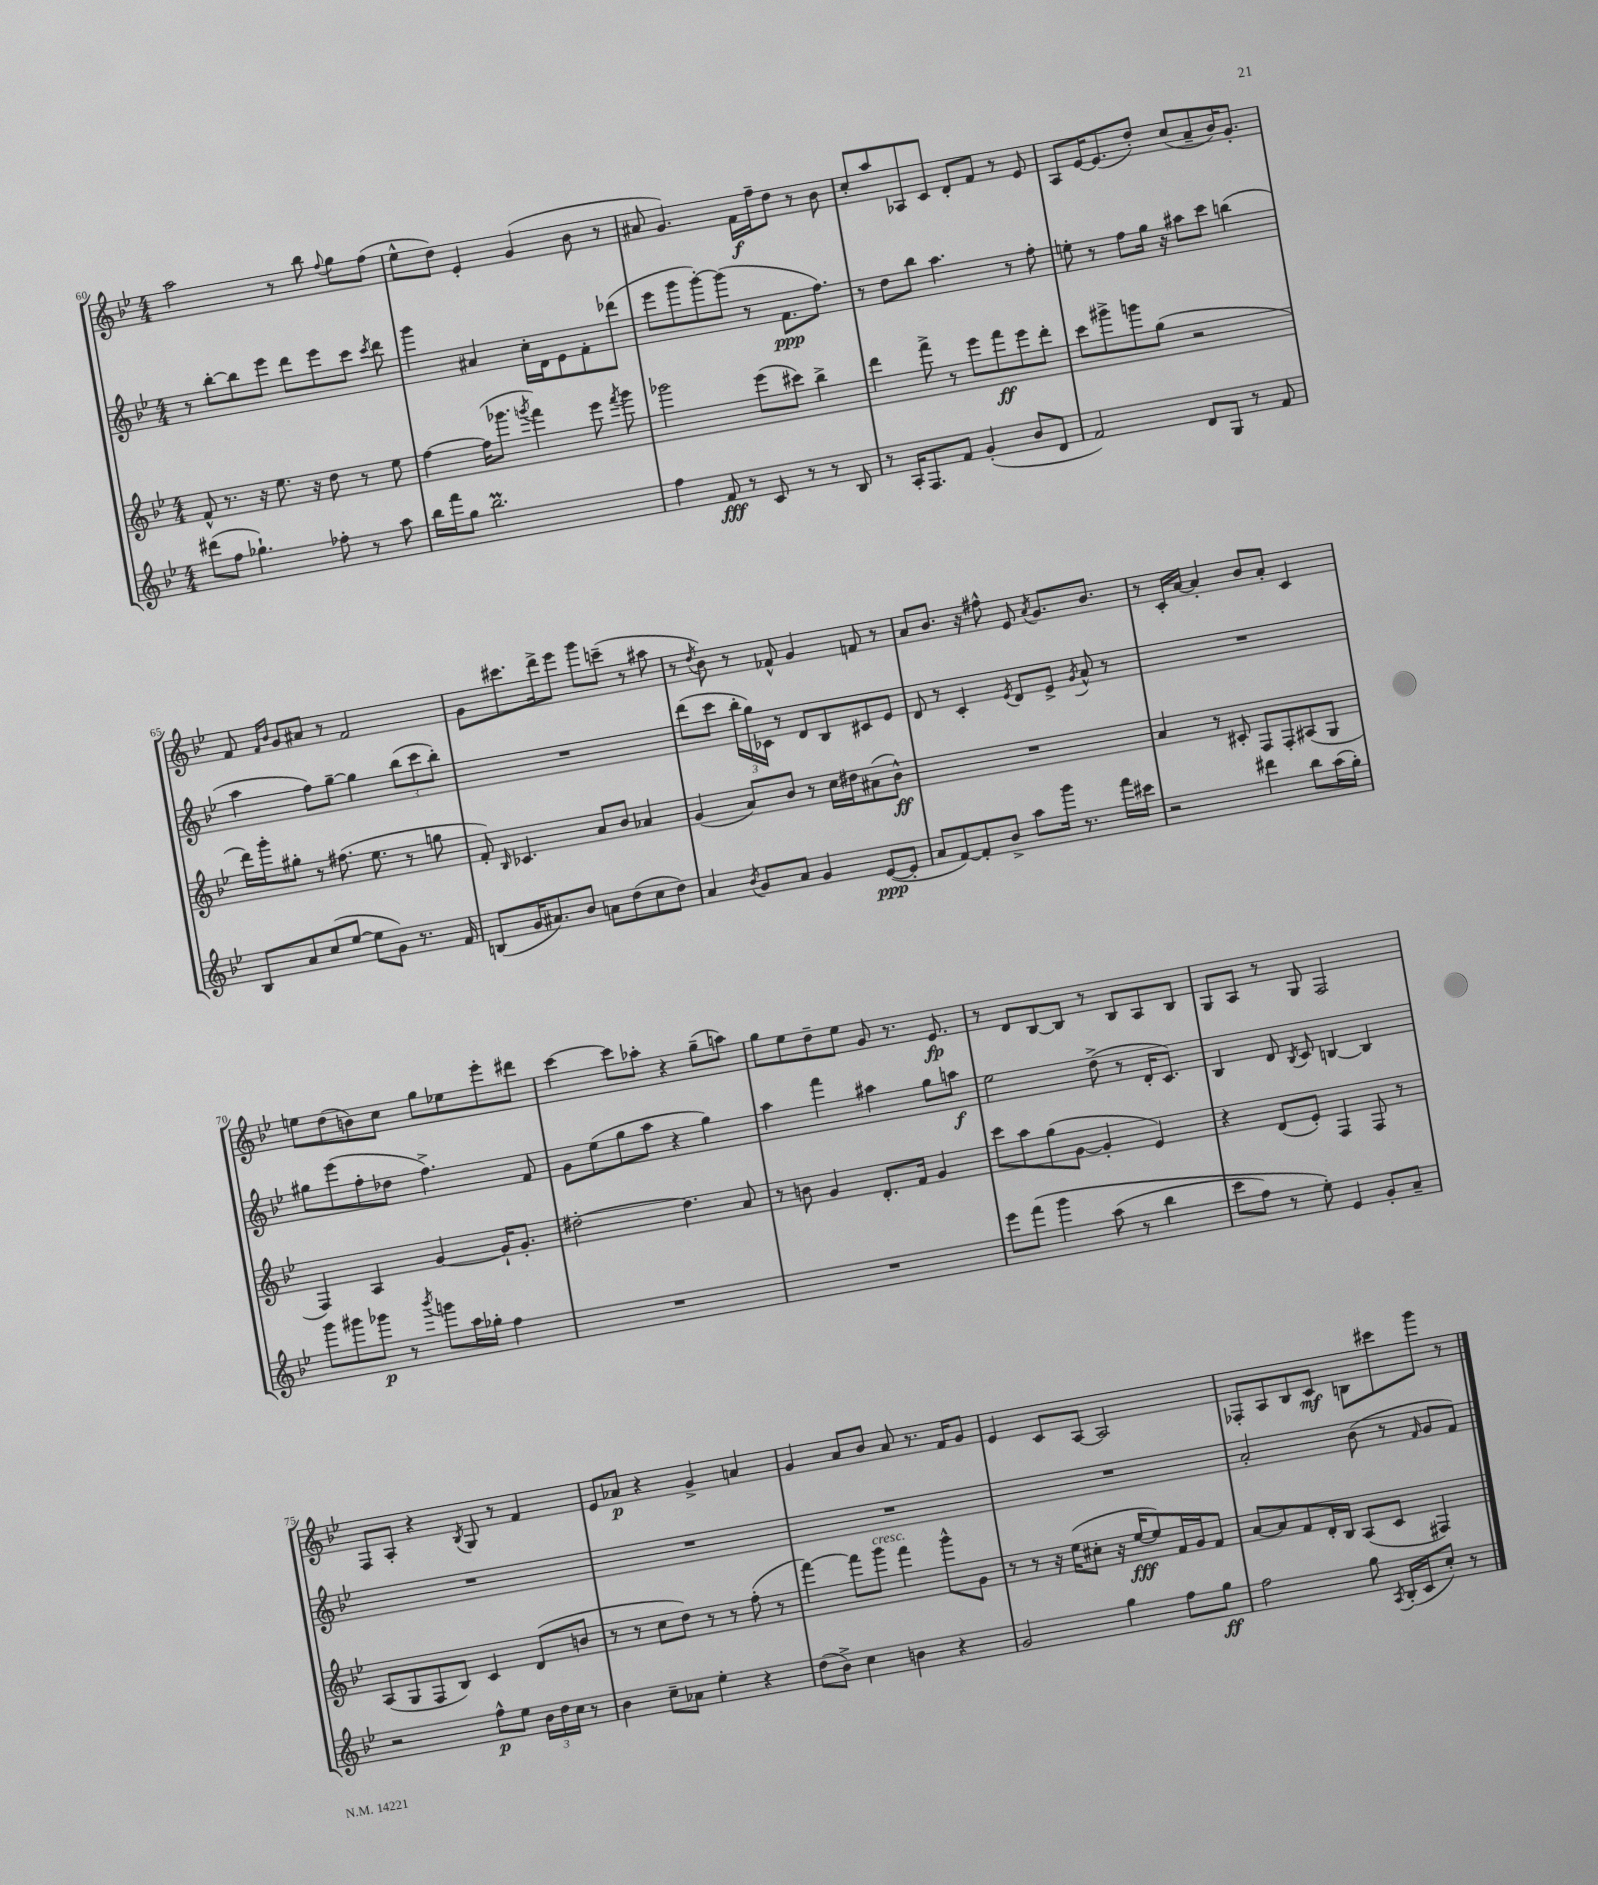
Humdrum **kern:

**kern	**kern	**kern	**kern
*staff4	*staff3	*staff2	*staff1
*clefG2	*clefG2	*clefG2	*clefG2
*k[b-e-]	*k[b-e-]	*k[b-e-]	*k[b-e-]
*M4/4	*M4/4	*M4/4	*M4/4
(8ddd#\L	8f^^/	8r	2aa\
8ff\J	8.r	[8bb-'\L	.
4.gg-`\)	.	8bb-\]	.
.	16r	.	.
.	8.ee-\	8eee-\J	.
.	.	8ddd\L	8r
.	16r	.	.
8ff-'\	8dd\	8eee-\	8bb-\
.	.	.	8qqff/
8r	8r	8ccc\J	8gg\L
.	.	8qccc/	.
8aa\	8ee-\	8ddd\	(8ff\J
=	=	=	=
16bb-\LL	[4ff\	4ggg\	8ee-^^\L
16fff\J	.	.	.
8gg\J	.	.	8dd\J)
2.bb-\	(16ff\]LK	4a#/	4e-'/
.	8.ggg-\J	.	.
.	8qggg/	.	.
.	4fff\)	16cc'\LL	(4g/
.	.	16d\J	.
.	.	8e-\	.
.	8eee-\	8f'\	8b-\
.	8qfff/	.	.
.	8ggg\	(8ddd-\J	8r
=	=	=	=
4ff\	2ggg-\	8eee-\L	8a#/
.	.	8ggg\	4.g/)
8f/	.	[8ggg'\)	.
8r	.	(8ggg\]J	.
8c/	(8eee-\L	8r	16f\LL
.	.	.	16ff~\J
8r	8ccc#\J)	8.f\L	8dd\J
8r	4bb-^\	.	8r
.	.	8.ff\J)	.
8B-/	.	.	8b-\
=	=	=	=
8r	4ddd\	8r	8cc'/L
16A'/LK	.	8dd\L	8aa/
8.F/	.	.	.
.	8fff^\	8bb-\J	8A-/
8f/J	8r	4.aa\	8c/J
(4g'/	8eee-\L	.	8d'/L
.	8fff\	.	8f/J
8b-/L	8eee-\	8r	8r
8d/J	8ddd'\J	8ff'\	8e-/
=	=	=	=
2f/)	8ccc\L	8ee'\	8A/L
.	8ggg#^\	8r	[16e-/K
.	.	.	(8.e-/]
.	8ggg\	8ff\L	.
.	(8gg\J	16gg\Jk	8dd'/J)
.	.	16r	.
8d/L	2r	8aa#\L	(8cc/L
8G/J	.	8ccc\J	8a~/
8r	.	(4bb\	16b-/K)
.	.	.	8.g'/J
8f/	.	.	.
=	=	=	=
8B-/L	16ddd\LL)	4aa\	8f/
.	16ggg'\J	.	.
.	.	.	16qqf/LL
.	.	.	16qqb-/JJ
8a/	8gg#'\J	.	8g/L
(8cc/	8r	8ff\L)	8a#/J
[8ee-/J	(8.ff#\	[8gg~\J	8r
8ee-\]L	.	4gg\]	2f/
.	8.ee-\	.	.
8g\J)	.	.	.
8.r	8r	(12bb-\L	.
.	.	12ccc\	.
.	8gg\	.	.
.	.	12bb-'\J)	.
16f/	.	.	.
=	=	=	=
(8B/L	8f'/)	1r	8g\L
.	16qqB-/	.	.
16g/K	4.c-/	.	8.ccc#\
8.a#/)	.	.	.
.	.	.	16ddd^\k
8b-/J	.	.	8eee-\J
8a\L	8a/L	.	8ggg\L
(8dd\	8b-/J	.	(8ccc~\J
8cc\	4a-/	.	8r
8dd\J)	.	.	8aa#\
=	=	=	=
4a/	(4g/	(8ddd\L	8r
.	.	.	8qdd/
.	.	8ccc\J	8b-\)
8qb-/	.	.	.
8g/L	8a/L)	24bb-'\LL	8r
.	.	24gg\)	.
.	.	24c-\JJ	.
8a/J	8b-/J	8r	8f-^^/
4g/	8r	8d/L	4g/
.	16cc\LL	8B-/	.
.	16dd#\J	.	.
([8e-/L	(8a#\	8c#/	8f/
8e-'/]J	8b-^^\J)	8e-/J	8r
=	=	=	=
8a/L	1r	8d/	8a/L
[8f/)	.	8r	8.b-/J
8f'/]	.	4c'/	.
.	.	.	16r
8b-^/J	.	.	8ff#^^\
.	.	8qe-/	.
8aa\L	.	8d/L	8e-/
.	.	.	8qa/
16ggg\Jk	.	8e-^/J	8.g/L
8.r	.	.	.
.	.	8qg/	.
.	.	8a^^/	.
.	.	.	8.b-/J
16fff\LL	.	8r	.
16ccc#\JJ	.	.	.
=	=	=	=
2r	4a/	1r	8r
.	.	.	16c'/LL
.	.	.	[16a/JJ
.	8r	.	4a'/]
.	8c#'/	.	.
4ddd#\	8F/L	.	8b-/L
.	8F'/	.	8a'/J
8bb-\L	(8A#/	.	4c/
(16aa\L	8G/J	.	.
16gg'\JJ)	.	.	.
=	=	=	=
8ggg\L	4F/)	8gg#\L	8ee\L
8ggg#\	.	(8eee-\	(8dd\
8ggg-\J	4A/	8ff'\	8b\)
8r	.	8dd-\J	8cc\J
8qbbb-/	.	.	.
8ggg\L	[4g/	4.ff^\)	8gg\L
16aa\L	.	.	8ee-\
16gg-'\JJ	.	.	.
4ff\	16g`/]LK	.	8eee-'\
.	8.g'/J	.	.
.	.	8f/	8ddd#\J
=	=	=	=
1r	[2dd#'\	8g\L	[4ccc\
.	.	(8ee-\	.
.	.	8gg\	8ccc\]L
.	.	8aa\J	8aa-'\J
.	4.dd#\]	4r	4r
.	.	4gg\)	(8gg~\L
.	8a/	.	8aa\J)
=	=	=	=
1r	8r	4aa\	8gg\L
.	8b\	.	8ee-\
.	4g/	4fff\	8dd~\
.	.	.	8ee-\J
.	8.d'/L	4aa#\	8g/
.	.	.	8.r
.	16f/Jk	.	.
.	4g/	8gg\L	.
.	.	.	8.e-/
.	.	8aa\J	.
=	=	=	=
8eee-\L	8ccc\L	2ee-\	8r
&(8fff\J	8aa\	.	8d/L
4ggg\	(8gg\	.	[8B-/
.	[8g\J	.	8B-/]J
(8aa\	4g'/]	(8dd^\	8r
8r	.	8r	8B-/L
4bb-\	4e-/)	16d'/LK	8A/
.	.	8.c/J)	.
.	.	.	8B-/J
=	=	=	=
8ccc\L	4r	4B-/	8G/L
8ff\J)	.	.	8A/J
8r	(8d/L	8d/	8r
.	.	8qB-/	.
8ee-'\&)	8e-'/J)	8c/	8G/
4e-/	4F/	[4B/	2F/
8g'/L	8F/	4B/]	.
8a~/J	8r	.	.
=	=	=	=
2r	(8A/L	1r	8F/L
.	8G/	.	8A'/J
.	8F/	.	4r
.	8B-/J)	.	.
.	.	.	8qB-/
8ff^^\L	4c/	.	8G/
8ee-\J	.	.	8r
24b-\LL	(8d/L	.	4f/
24dd\	.	.	.
24cc\JJ	.	.	.
8r	8b/J	.	.
=	=	=	=
4b-\	8r	1r	8e-/L
.	8r	.	8a-/J
8cc~\L	8cc\L	.	4r
8a-\J	8dd\J)	.	.
4ee-'\	8r	.	4g^/
.	8r	.	.
4r	(8ff'\	.	4a/
.	8r	.	.
=	=	=	=
(8dd\L	[4fff\)	1r	4g/
8b-^\J)	.	.	.
4cc\	8fff\]L	.	8a/L
.	8ggg\J	.	8b-/J
4b\	4fff\	.	8a/
.	.	.	8.r
4r	8ggg^^\L	.	.
.	.	.	16f/LK
.	8g\J	.	8g/J
=	=	=	=
2g/	8r	1r	4e-/
.	8r	.	.
.	16r	.	8c/L
.	(16ee-\LK	.	.
.	8cc#'\J	.	[8A/J
4gg\	16r	.	2A/]
.	[16ee-/LK	.	.
.	8ee-/])	.	.
8ff\L	16f/L	.	.
.	16g/J	.	.
8gg\J	8f/J	.	.
=	=	=	=
2ff\	[8a/L	2a'/	8F-'/L
.	8a/]	.	8A/
.	8f/	.	8B-/
.	16d'/L	.	8c/J
.	16B-/JJ	.	.
8gg\	(8A/L	(8b-\	8B\L
8qA/	.	.	.
(16B-'/LL	8c/J	8r	8ccc#\
16c/J	.	.	.
.	.	16qqf/	.
8cc'/J)	4F#/)	8g/L	8ggg\J
8r	.	8f/J)	8r
==	==	==	==
*-	*-	*-	*-
